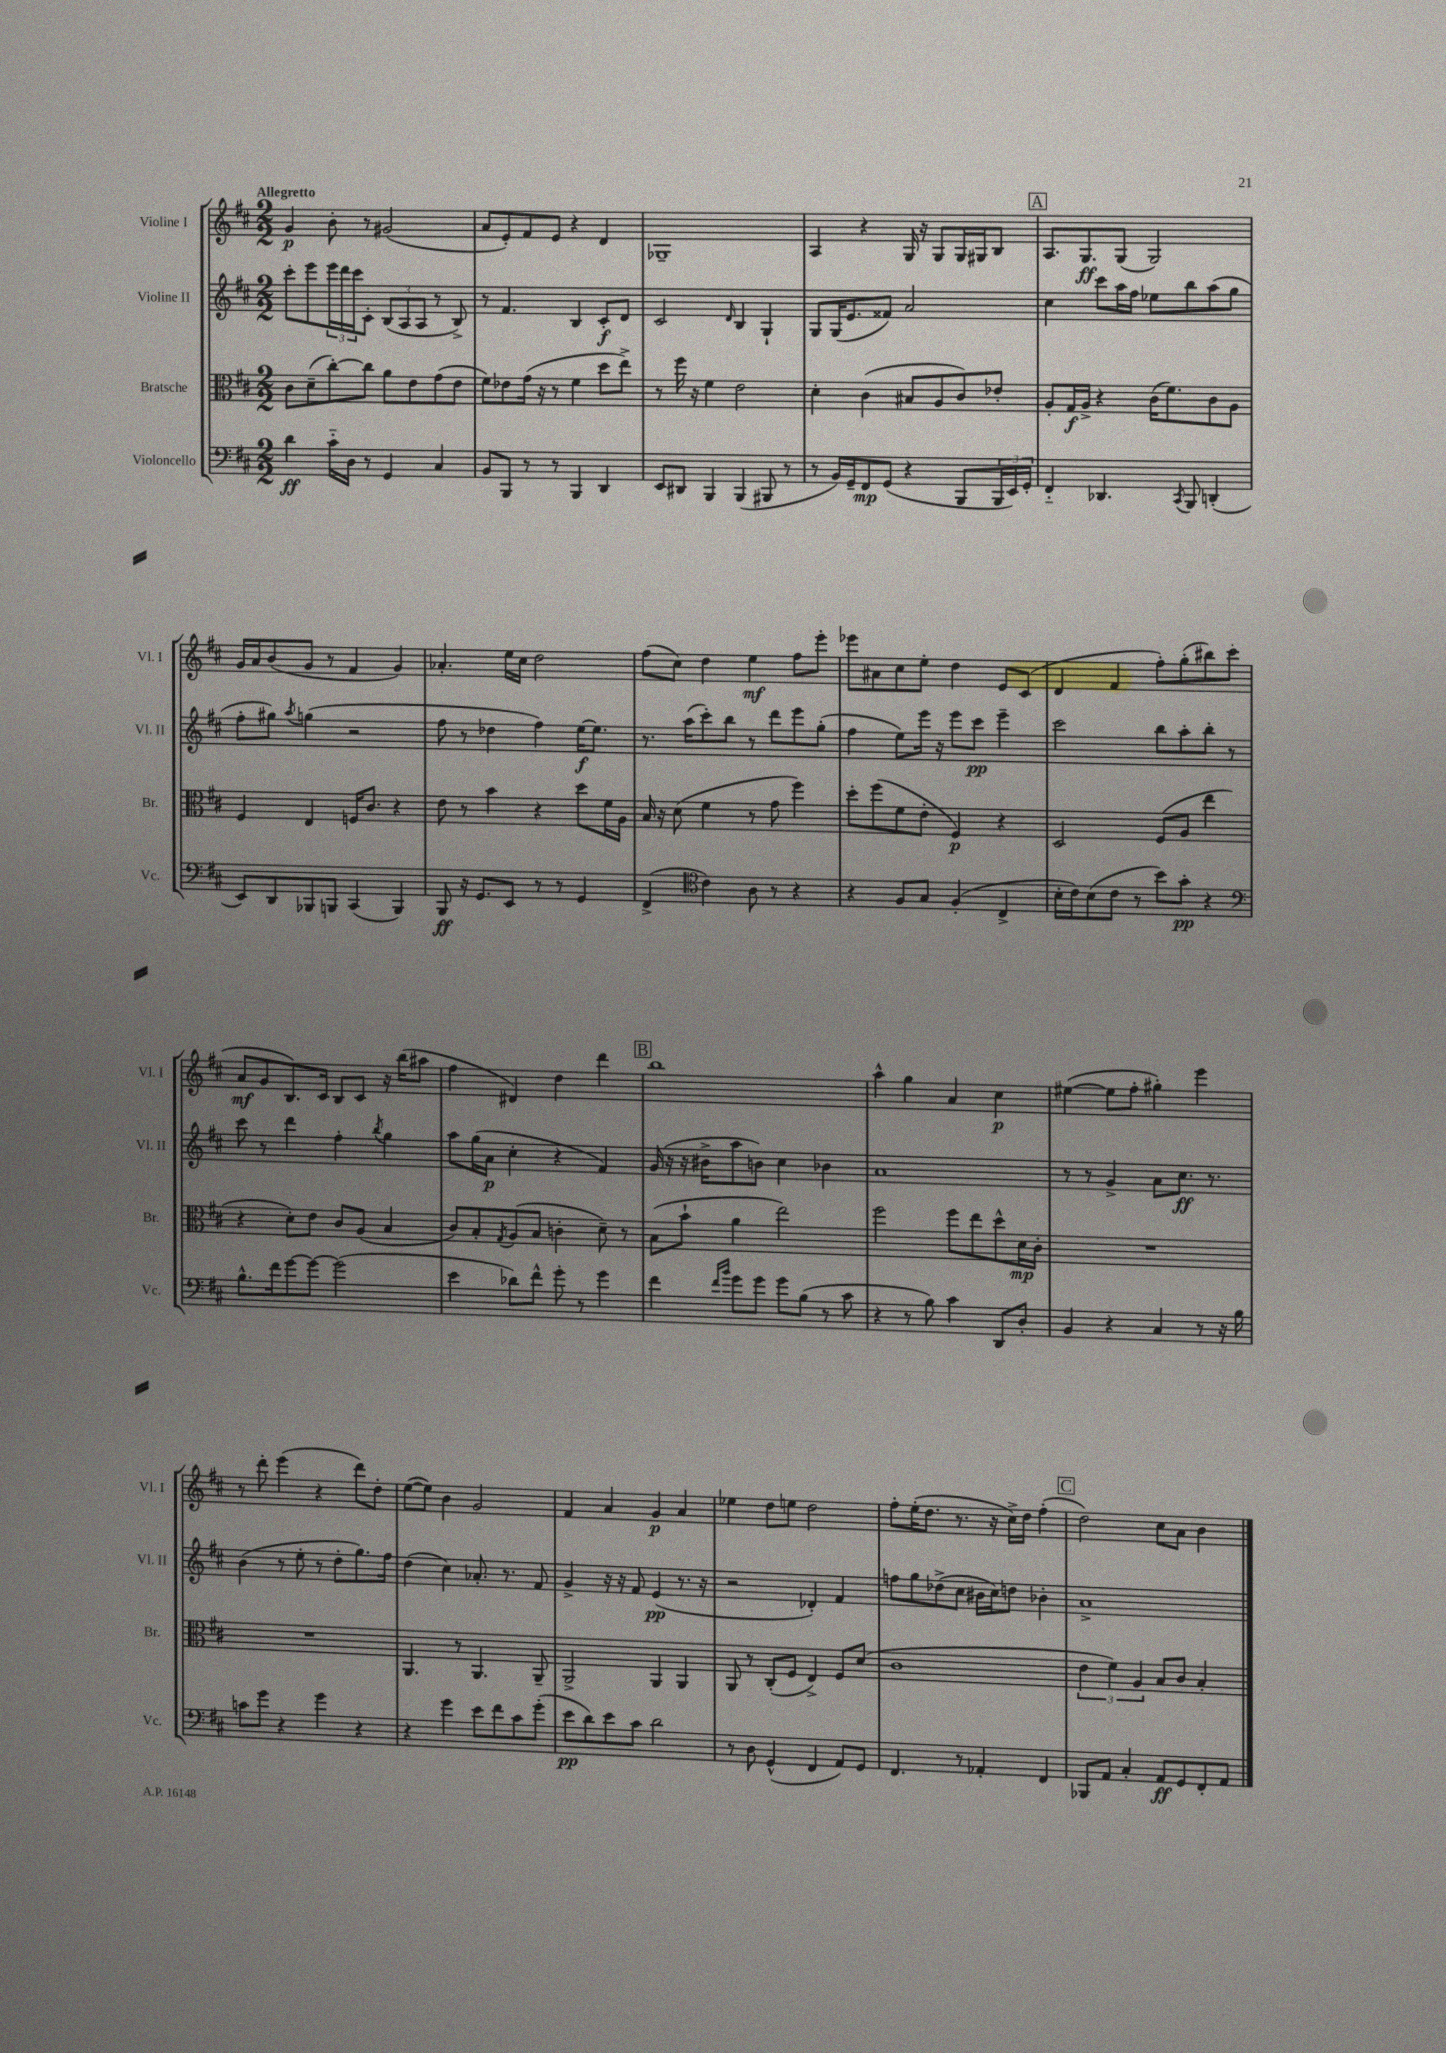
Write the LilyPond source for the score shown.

<<
\new StaffGroup <<
\new Staff = "s0" \with { instrumentName = "Violine I" shortInstrumentName = "Vl. I" } {
    \clef treble \key d \major \numericTimeSignature \time 2/2 \tempo "Allegretto"
    g'4\p b'8-. r8 gis'2( |
    a'8 e'8-.) fis'8 e'8 r4 d'4 |
    ges1-- |
    a4 r4 g16 r16 g8 g16 gis16 b8 |
    \mark \markup { \box "A" } a8. g8.\ff g8( g2) |
    g'16 a'16 b'8( g'8 r8 fis'4 g'4) |
    aes'4.-. e''16 cis''16 d''2 |
    fis''8( cis''8) d''4 e''4\mf fis''8 e'''8-. |
    ees'''8 ais'8 cis''8 e''8-. d''4 e'8 cis'8( |
    d'4 fis'4 fis''8-.) g''8-.( bis''8) cis'''8( |
    a'8\mf g'8 b8.) cis'16 b8 cis'8 r16 b''16( ais''8 |
    fis''4 dis'4) d''4 d'''4 |
    \mark \markup { \box "B" } b''1 |
    a''4-^ g''4 a'4 cis''4\p |
    eis''4~( eis''8 fis''8-. gis''4-.) e'''4 |
    r8 d'''8-. e'''4( r4 d'''8) d''8-. |
    e''8~( e''8) b'4 g'2 |
    fis'4 a'4 g'4\p a'4 |
    ees''4 d''8 e''8 d''2 |
    fis''8-. e''16-.( d''8. r8. r16 cis''16->) d''16 fis''4-.( |
    \mark \markup { \box "C" } d''2) cis''8 a'8 b'4 \bar "|." |
}
\new Staff = "s1" \with { instrumentName = "Violine II" shortInstrumentName = "Vl. II" } {
    \clef treble \key d \major \numericTimeSignature \time 2/2
    cis'''8-. e'''8 \tuplet 3/2 { e'''16 d'''16 cis'''16 } cis'8-. \tuplet 3/2 { b8( a8 a8 } r8 b8->) |
    r8 fis'4. b4 cis'8-.\f d'8 |
    cis'2 \grace { d'16 } b4 g4-! |
    g8 g16( e'8. fisis'8) a'2 |
    \mark \markup { \box "A" } cis''4 cis'''8 a''16 fis''16 ees''8 b''8 a''8( g''8 |
    fis''8-. gis''8) \acciaccatura { a''8 } g''4( r2 |
    fis''8 r8 des''4 fis''4) e''16~\f e''8. |
    r8. a''16( cis'''8-.) b''8 r8 d'''8 e'''8 g''8-.( |
    fis''4 e''8) e'''16 r16 e'''8 cis'''8\pp e'''4-- |
    cis'''2 b''8 a''8-. b''8-. r8 |
    cis'''8 r8 d'''4 fis''4-. \acciaccatura { b''8 } g''4 |
    a''8 g''16( a'16\p cis''4-. r4 fis'4) |
    \mark \markup { \box "B" } g'16( r16 r16 bis'16-> a''8 b'8) cis''4 bes'4 |
    a'1 |
    r8 r8 g'4-> a'8 cis''8.\ff r8. |
    b'4( r8 e''8-. r8 d''8-. g''8.) fis''16 |
    d''4( cis''4) aes'8.-. r8. fis'8 |
    g'4-> r16 r16 fis'8 e'4\pp( r8. r16 |
    r2 des'4-.) fis'4 |
    f''8 g''8 des''8->( cis''8 bis'16 cis''16) d''8 bes'4-. |
    \mark \markup { \box "C" } a'1-> \bar "|." |
}
\new Staff = "s2" \with { instrumentName = "Bratsche" shortInstrumentName = "Br." } {
    \clef alto \key d \major \numericTimeSignature \time 2/2
    cis'8 d'8--( cis''8~-.) cis''8 a'8 e'8 g'8( e'8 |
    fis'8) ees'8 g'16( r16 r8 fis'4 d''8 e''8->) |
    r8 fis''16 r16 fis'4 e'2 |
    d'4-. cis'4( bis8 a8 cis'8) ees'8-. |
    \mark \markup { \box "A" } a8-. g16\f a16-> r4 cis'16( fis'8.) cis'8 a8 |
    fis4 e4 f16 cis'8. r4 |
    e'8 r8 b'4 r4 d''8 fis'16 a16 |
    b16 r16 d'8( fis'4 r8 g'8 fis''4) |
    d''8-. fis''8( fis'8 e'8-. fis4\p) r4 |
    d2 fis8( a8 e''4 |
    r4 d'8-.) e'8 cis'8 a8( b4 |
    cis'8) b8-. \acciaccatura { g8 } a8( b8 c'4-. d'8--) r8 |
    \mark \markup { \box "B" } b8( b'8-! a'4 e''2) |
    fis''2 fis''8 e''8 d''8-^ d'16\mp cis'16-. |
    R1 |
    R1 |
    a,4. r8 a,4. a,8-- |
    a,2-> a,4 a,4 |
    a,8 r8 cis8-.( fis8 e4->) fis8 d'8( |
    cis'1 |
    \mark \markup { \box "C" } \tuplet 3/2 { e'4 fis'4) a4 } b8 cis'8 b4-. \bar "|." |
}
\new Staff = "s3" \with { instrumentName = "Violoncello" shortInstrumentName = "Vc." } {
    \clef bass \key d \major \numericTimeSignature \time 2/2
    d'4\ff cis'16-_ d16 r8 g,4 cis4 |
    b,8 b,,8 r8 r8 b,,4 d,4 |
    e,8 dis,8 b,,4 b,,4( bis,,8 r8 |
    r8 b,16) g,16-- fis,8\mp g,8( r4 b,,8 \tuplet 3/2 { b,,16 e,16) g,16-. } |
    \mark \markup { \box "A" } fis,4-_ des,4. \acciaccatura { cis,8 } b,,8 d,4-.( |
    e,8) d,8 bes,,8 b,,8 cis,4( b,,4) |
    b,,8\ff r16 g,8. e,8 r8 r8 g,4 |
    fis,4->( \clef tenor cis'4) a8 r8 r4 |
    r4 fis8 g8 fis4-.( cis4-> |
    b16-. cis'16) b8( cis'8 r8 b'8) g'8-.\pp r4 |
    \clef bass b8.-^ fis'16 g'8~ g'8~ g'2( |
    e'4 des'8) fis'8-^ g'8-. r8 g'4 |
    \mark \markup { \box "B" } fis'4 \grace { fis'16 b'16 } g'8 g'8 g'8 b8( r8 cis'8 |
    r4 r8 b8) cis'4 d,8 d8-. |
    b,4 r4 cis4 r8 r16 b16 |
    c'8 g'8 r4 g'4 r4 |
    r4 g'4 e'8 fis'8 cis'8 g'8-.( |
    e'8\pp d'8) e'8 cis'8 d'2 |
    r8 d8 g,4-^( fis,4 a,8) g,8 |
    fis,4. r8 aes,4-. fis,4 |
    \mark \markup { \box "C" } bes,,8 a,8 cis4-. a,8\ff g,8 fis,8-. a,8 \bar "|." |
}
>>
>>
\layout { \context { \Score \remove "Bar_number_engraver" } }
